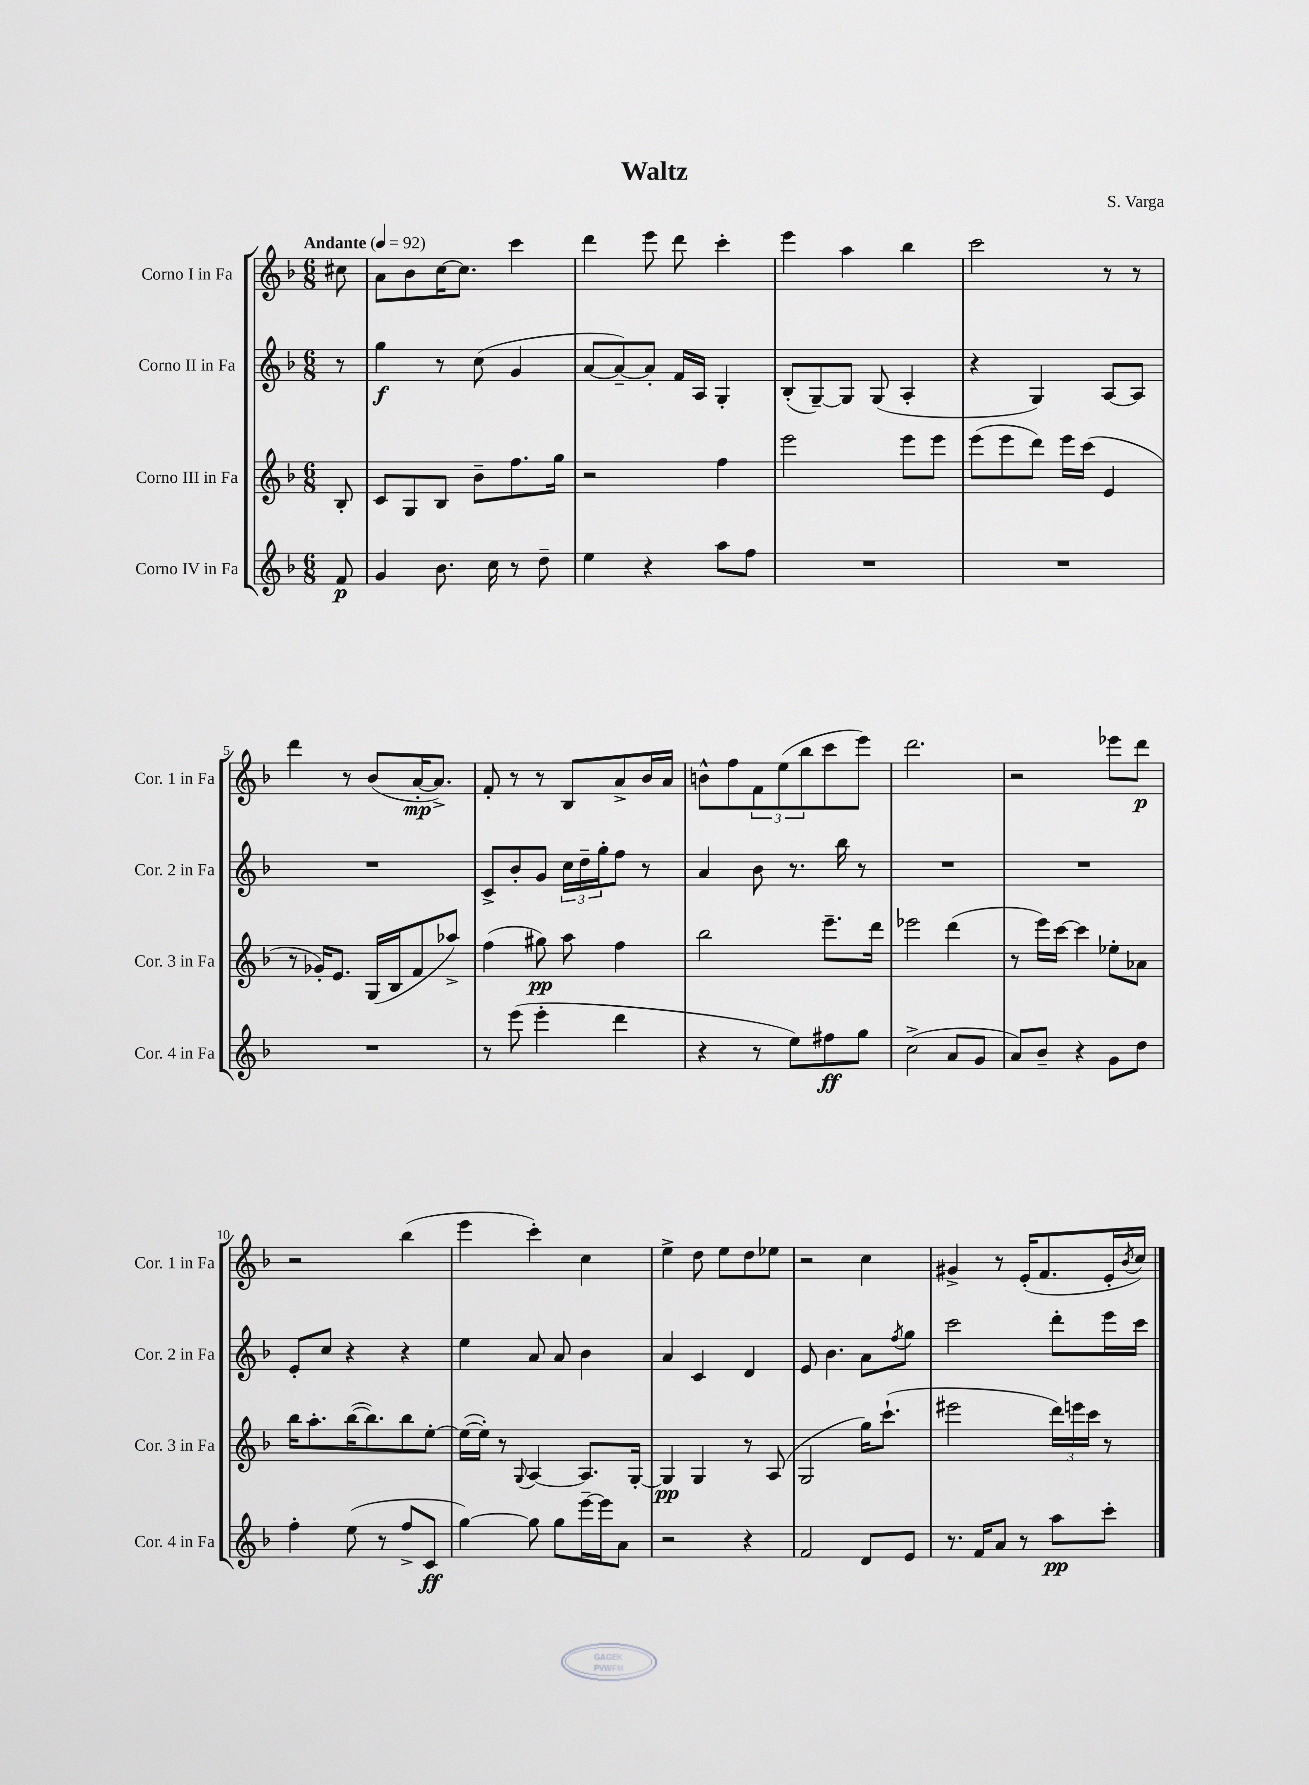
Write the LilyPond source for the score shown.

\header { title = "Waltz" composer = "S. Varga" }
<<
\new StaffGroup <<
\new Staff = "s0" \with { instrumentName = "Corno I in Fa" shortInstrumentName = "Cor. 1 in Fa" } {
    \clef treble \key f \major \numericTimeSignature \time 6/8 \partial 8 \tempo "Andante" 4 = 92
    cis''8 |
    a'8 bes'8 c''16~ c''8. c'''4 |
    d'''4 e'''8 d'''8 c'''4-. |
    e'''4 a''4 bes''4 |
    c'''2 r8 r8 |
    d'''4 r8 bes'8( a'16~-.\mp a'8.->) |
    f'8-. r8 r8 bes8 a'8-> bes'16 a'16 |
    b'8-^ f''8 \tuplet 3/2 { f'8 e''8( bes''8 } c'''8 e'''8) |
    d'''2. |
    r2 ees'''8 d'''8\p |
    r2 bes''4( |
    e'''4 c'''4-.) c''4 |
    e''4-> d''8 e''8 d''8 ees''8 |
    r2 c''4 |
    gis'4-> r8 e'16-.( f'8. e'16-. \acciaccatura { bes'8 } c''16) \bar "|." |
}
\new Staff = "s1" \with { instrumentName = "Corno II in Fa" shortInstrumentName = "Cor. 2 in Fa" } {
    \clef treble \key f \major \numericTimeSignature \time 6/8 \partial 8
    r8 |
    g''4\f r8 c''8( g'4 |
    a'8~ a'8~--) a'8-. f'16 a16 g4-. |
    bes8-.( g8~--) g8 g8( a4-. |
    r4 g4) a8~ a8 |
    R2. |
    c'8-> bes'8-. g'8 \tuplet 3/2 { c''16 d''16-- g''16-. } f''8 r8 |
    a'4 bes'8 r8. bes''16 r8 |
    R2. |
    R2. |
    e'8-. c''8 r4 r4 |
    e''4 a'8 a'8 bes'4 |
    a'4 c'4 d'4 |
    e'8 bes'4. a'8 \acciaccatura { f''8 } g''8 |
    c'''2 d'''8-. e'''16 c'''16 \bar "|." |
}
\new Staff = "s2" \with { instrumentName = "Corno III in Fa" shortInstrumentName = "Cor. 3 in Fa" } {
    \clef treble \key f \major \numericTimeSignature \time 6/8 \partial 8
    bes8-. |
    c'8 g8 bes8 bes'8-- f''8. g''16 |
    r2 f''4 |
    e'''2 e'''8 e'''8 |
    e'''8( e'''8 d'''8) e'''16 c'''16( e'4 |
    r8 ges'16-.) e'8. g16( bes16 f'8 aes''8->) |
    f''4( gis''8\pp) a''8 f''4 |
    bes''2 e'''8.-- d'''16 |
    ees'''2 d'''4( |
    r8 e'''16) c'''16~ c'''4 ees''8-. aes'8 |
    bes''16 a''8.-. bes''16~( bes''8.) bes''8 e''8~-. |
    e''16~( e''16-.) r8 \appoggiatura { g8 } a4~ a8. g16~-. |
    g4\pp g4 r8 a8( |
    g2 g''16) c'''8.-!( |
    eis'''2 \tuplet 3/2 { d'''16) e'''16 c'''16 } r8 \bar "|." |
}
\new Staff = "s3" \with { instrumentName = "Corno IV in Fa" shortInstrumentName = "Cor. 4 in Fa" } {
    \clef treble \key f \major \numericTimeSignature \time 6/8 \partial 8
    f'8\p |
    g'4 bes'8. c''16 r8 d''8-- |
    e''4 r4 a''8 f''8 |
    R2. |
    R2. |
    R2. |
    r8 e'''8( e'''4-. d'''4 |
    r4 r8 e''8) fis''8\ff g''8 |
    c''2->( a'8 g'8 |
    a'8) bes'8-- r4 g'8 d''8 |
    f''4-. e''8( r8 f''8-> c'8\ff |
    g''4~) g''8 g''8 e'''16~-- e'''16 a'8 |
    r2 r4 |
    f'2 d'8 e'8 |
    r8. f'16 a'8 r8 a''8\pp c'''8-. \bar "|." |
}
>>
>>
